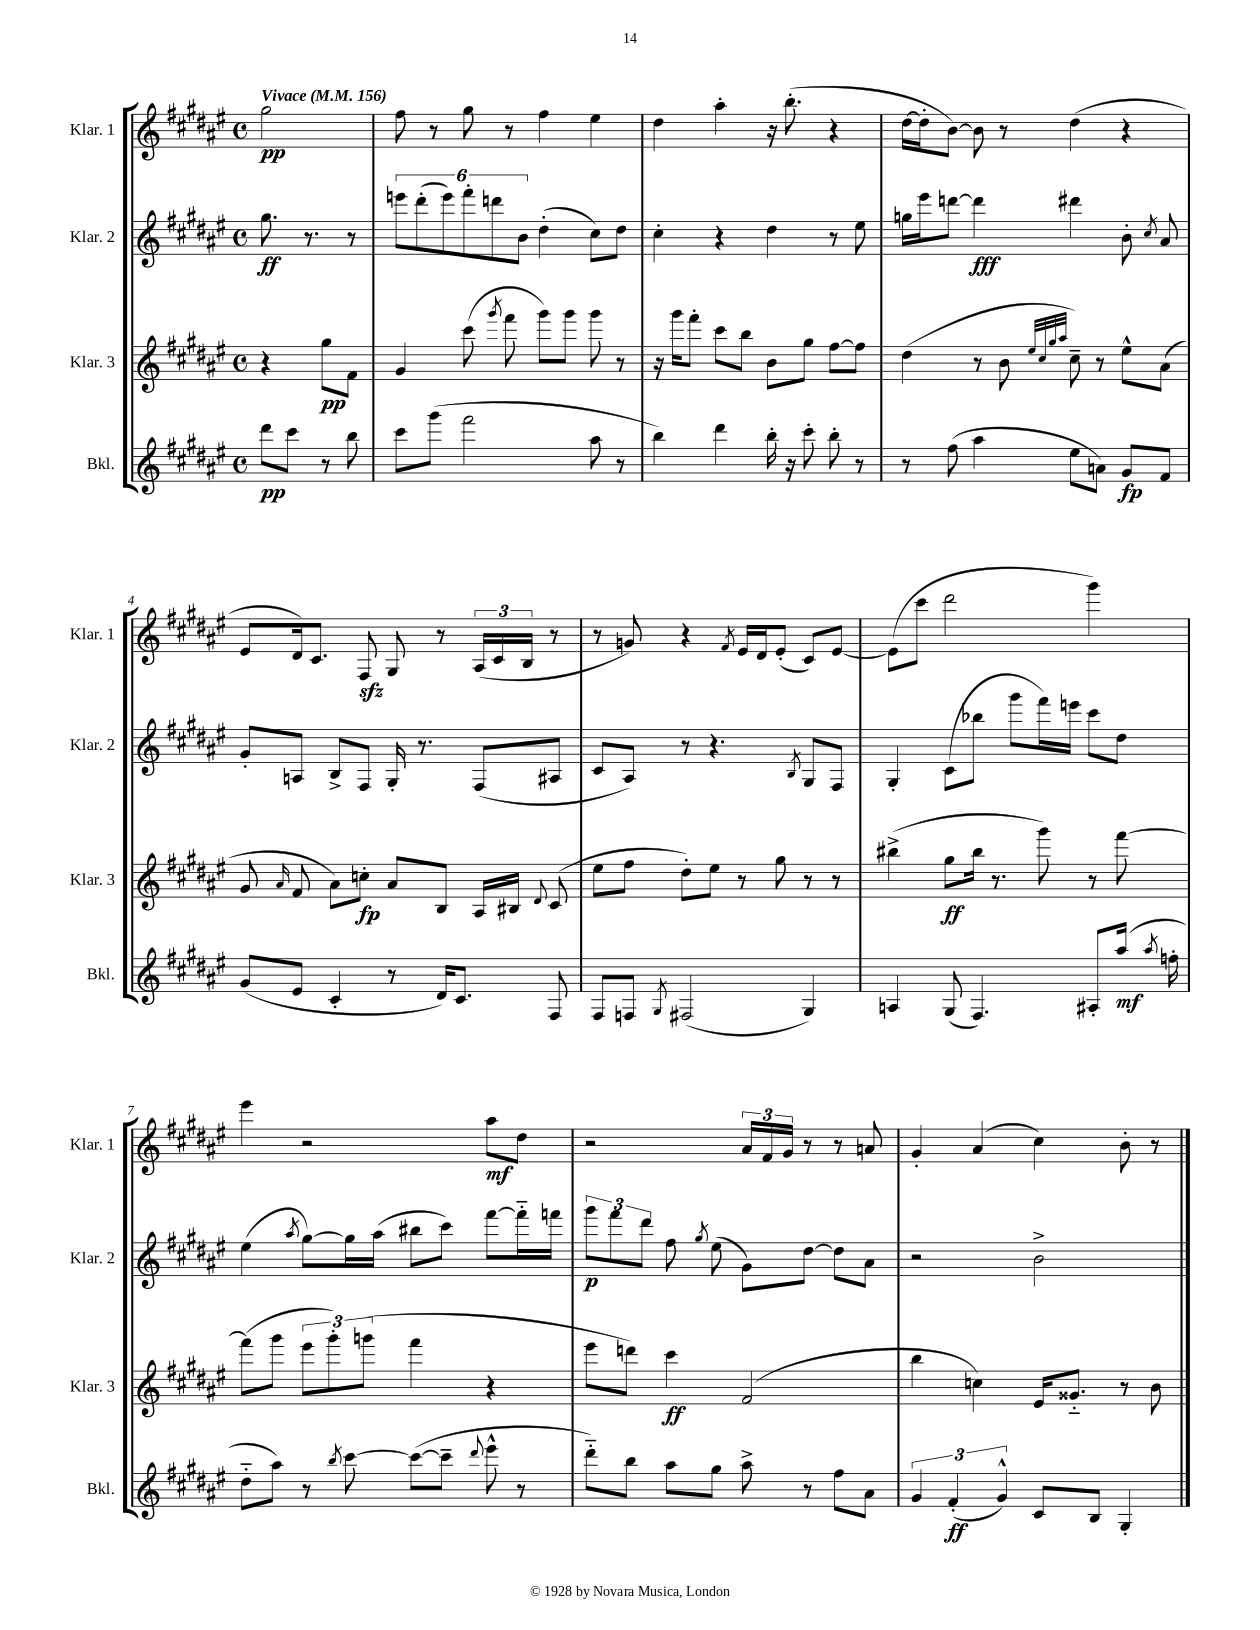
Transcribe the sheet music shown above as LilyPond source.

<<
\new StaffGroup <<
\new Staff = "s0" \with { instrumentName = "Klar. 1" shortInstrumentName = "Klar. 1" } {
    \clef treble \key fis \major \defaultTimeSignature \time 4/4 \partial 2 \tempo "Vivace" 4 = 156
    \autoBeamOff gis''2\pp |
    fis''8 r8 gis''8 r8 fis''4 eis''4 |
    dis''4 ais''4-. r16 b''8.-.( r4 |
    dis''16[~ dis''16-. b'8]~) b'8 r8 dis''4( r4 |
    eis'8[ dis'16) cis'8.] fis8\sfz gis8 r8 \tuplet 3/2 { ais16[( cis'16 b16] } r8 |
    r8 g'8) r4 \acciaccatura { fis'8 } eis'16[ dis'16 eis'8]-.( cis'8[) eis'8]~ |
    eis'8[( cis'''8] dis'''2 gis'''4) |
    eis'''4 r2 ais''8[\mf dis''8] |
    r2 \tuplet 3/2 { ais'16[ fis'16 gis'16] } r8 r8 a'8 |
    gis'4-. ais'4( cis''4) b'8-. r8 \bar "|." |
}
\new Staff = "s1" \with { instrumentName = "Klar. 2" shortInstrumentName = "Klar. 2" } {
    \clef treble \key fis \major \defaultTimeSignature \time 4/4 \partial 2
    \autoBeamOff gis''8.\ff r8. r8 |
    \tuplet 6/4 { e'''8[ dis'''8-.( e'''8) fis'''8-. d'''8 b'8] } dis''4-.( cis''8[) dis''8] |
    cis''4-. r4 dis''4 r8 eis''8 |
    g''16[ eis'''16 d'''8]~ d'''4\fff dis'''4 b'8-. \acciaccatura { cis''8 } ais'8 |
    gis'8[-. a8] b8[-> fis8] gis16-. r8. fis8[( ais8] |
    cis'8[ ais8]) r8 r4. \acciaccatura { b8 } gis8[ fis8] |
    gis4-. cis'8[( bes''8] gis'''8[ fis'''16) e'''16] cis'''8[ dis''8] |
    eis''4( \acciaccatura { ais''8 } gis''8[~) gis''16 ais''16]( bis''8[ cis'''8]) fis'''8[~ fis'''16-_ f'''16] |
    \tuplet 3/2 { gis'''8[\p fis'''8 dis'''8] } fis''8 \acciaccatura { gis''8 } eis''8( gis'8[) dis''8]~ dis''8[ ais'8] |
    r2 b'2-> \bar "|." |
}
\new Staff = "s2" \with { instrumentName = "Klar. 3" shortInstrumentName = "Klar. 3" } {
    \clef treble \key fis \major \defaultTimeSignature \time 4/4 \partial 2
    \autoBeamOff r4 gis''8[\pp fis'8] |
    gis'4 cis'''8( \acciaccatura { gis'''8 } fis'''8 gis'''8[) gis'''8] gis'''8 r8 |
    r16 gis'''16[ fis'''8]-. cis'''8[ b''8] b'8[ gis''8] fis''8[~ fis''8] |
    dis''4( r8 b'8 \grace { eis''32[ cis''32 gis''32 ais''32] } cis''8--) r8 eis''8[-^ ais'8]( |
    gis'8 \grace { ais'16 } fis'8 ais'8[) c''8]-.\fp ais'8[ b8] ais16[ bis16] \appoggiatura { dis'8 } cis'8( |
    eis''8[ fis''8] dis''8[-.) eis''8] r8 gis''8 r8 r8 |
    bis''4->( gis''8[\ff bis''16] r8. gis'''8) r8 fis'''8~ |
    fis'''8[( gis'''8] \tuplet 3/2 { eis'''8[ gis'''8-.) g'''8]( } fis'''4 r4 |
    eis'''8[ d'''8]) cis'''4\ff fis'2( |
    b''4 c''4) eis'16[ gisis'8.]-_ r8 b'8 \bar "|." |
}
\new Staff = "s3" \with { instrumentName = "Bkl." shortInstrumentName = "Bkl." } {
    \clef treble \key fis \major \defaultTimeSignature \time 4/4 \partial 2
    \autoBeamOff dis'''8[\pp cis'''8] r8 b''8 |
    cis'''8[ gis'''8]( fis'''2 ais''8 r8 |
    b''4) dis'''4 b''16-. r16 cis'''8-. b''8-. r8 |
    r8 fis''8( ais''4 eis''8[ a'8]) gis'8[\fp fis'8] |
    gis'8[( eis'8] cis'4-. r8 dis'16[) cis'8.] fis8 |
    fis8[ f8] \acciaccatura { gis8 } fis2( gis4) |
    a4 gis8( fis4.) ais8[-. ais''16]\mf( \acciaccatura { ais''8 } f''16-. |
    dis''8[-_ ais''8]) r8 \acciaccatura { b''8 } cis'''8~ cis'''8[~( cis'''8]-- \appoggiatura { dis'''8 } eis'''8-^ r8 |
    dis'''8[-_) b''8] ais''8[ gis''8] ais''8-> r8 fis''8[ ais'8] |
    \tuplet 3/2 { gis'4 fis'4-.\ff( gis'4-^) } cis'8[ b8] gis4-. \bar "|." |
}
>>
>>
